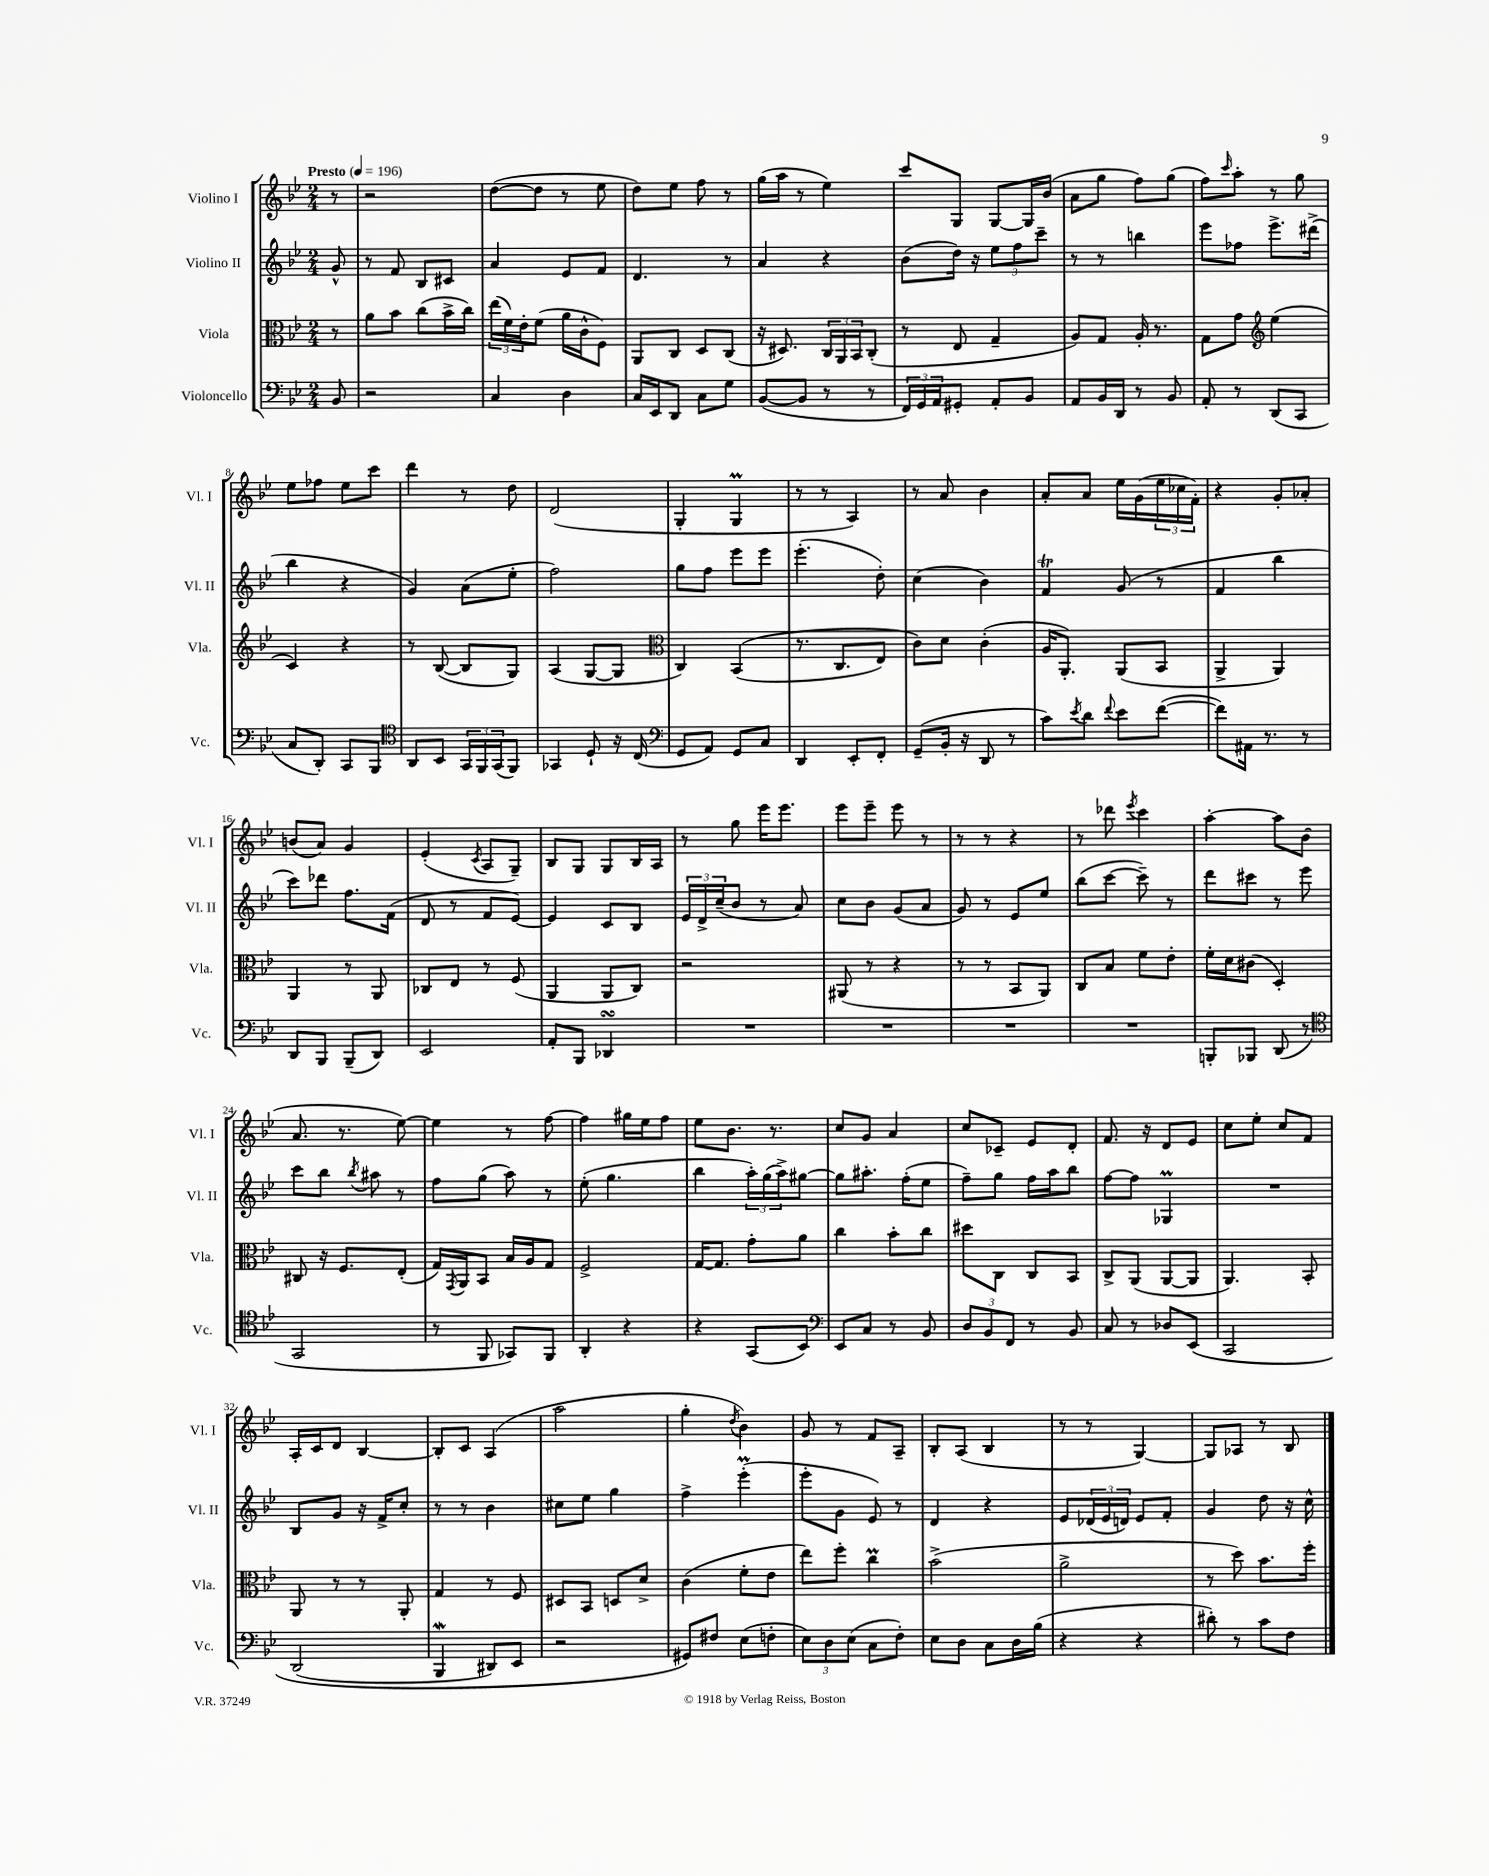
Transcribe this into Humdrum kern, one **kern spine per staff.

**kern	**kern	**kern	**kern
*part4	*part3	*part2	*part1
*staff4	*staff3	*staff2	*staff1
*I"Violoncello	*I"Viola	*I"Violino II	*I"Violino I
*I'Vc.	*I'Vla.	*I'Vl. II	*I'Vl. I
*clefF4	*clefC3	*clefG2	*clefG2
*k[b-e-]	*k[b-e-]	*k[b-e-]	*k[b-e-]
*M2/4	*M2/4	*M2/4	*M2/4
*MM196	*MM196	*MM196	*MM196
=	=	=	=
!	!	!	!LO:TX:a:B:t=Presto
8BB-/	8r	8g^^/	8r
=1	=1	=1	=1
2r	8a\L	8r	2r
.	8b-\J	8f/	.
.	(8cc\L	8B-/L	.
.	16b-^\L	8c#X/J	.
.	16cc\JJ)	.	.
=2	=2	=2	=2
4C/	(24ee-\LL	4a/	([8dd\L
.	24f\)	.	.
.	24e-'\J	.	.
.	(8f\J	.	8dd\J]
4D\	16a\LL	8e-/L	8r
.	16c^^\J	.	.
.	8F\J)	8f/J	8ee-\
=3	=3	=3	=3
16C/LL	8AA/L	4.d/	8dd\L)
16EE-/J	.	.	.
8DD/J	8C/J	.	8ee-\J
8C\L	8D/L	.	8ff\
8G\J	(8C/J	8r	8r
=4	=4	=4	=4
([8BB-/L	16r	4a/	(16gg\LL
.	8.D#X/)	.	16aa\JJ
8BB-/J]	.	.	8r
8r	24C/LL	4r	4ee-\)
.	24AA/	.	.
.	24BB-/J	.	.
8r	(8C'/J	.	.
=5	=5	=5	=5
24FF/LL)	8r	(8b-\L	8ccc/L
24GG/	.	.	.
24AA/J	.	.	.
8GG#X'/J	8E-/	16dd\Jk)	8G/J
.	.	16r	.
8AA'/L	4G~/	12ee-\L	[8G/L
.	.	12ff\	.
8BB-/J	.	.	16G/L]
.	.	12ccc~\J	.
.	.	.	(16b-/JJ
=6	=6	=6	=6
8AA/L	8A/L)	8r	8a\L
16BB-/L	8G/J	8r	8gg\J
16DD/JJ	.	.	.
8r	16A'/	4bbn\	8ff\L)
.	8.r	.	.
8BB-/	.	.	(8gg\J
=7	=7	=7	=7
8AA'/	8G\L	8eee-\L	8ff\L)
.	.	.	16qqccc/
8r	8g\J	8ff-X\J	8aa'\J
*	*clefG2	*	*
(8DD/L	(4ee-\	8.eee-^\L	8r
8CC/J	.	.	8gg\
.	.	(16ddd#X^\Jk	.
!!LO:LB:g=z
=8	=8	=8	=8
8C/L	4c/)	4bb-\	8ee-\L
8DD'/J)	.	.	8ff-X\J
8CC/L	4r	4r	8ee-\L
8BBB-/J	.	.	8ccc\J
=9	=9	=9	=9
*clefC4	*	*	*
8AA/L	8r	4g/)	4ddd\
8BB-/J	([8B-/	.	.
24GG/LL	8B-/L]	(8a\L	8r
24FF/	.	.	.
(24GG/J	.	.	.
8FF/J)	8G/J)	8ee-'\J	8dd\
=10	=10	=10	=10
4GG-X/	(4A/	2ff\)	(2d/
8D`/	[8G/L	.	.
16r	8G/J]	.	.
(16C/	.	.	.
=11	=11	=11	=11
*clefF4	*clefC3	*	*
8GG/L	4C/)	8gg\L	4G'/
8AA/J)	.	8ff\J	.
8GG/L	((4BB-/	8eee-\L	4GM/
8C/J	.	8eee-\J	.
=12	=12	=12	=12
4DD/	8.r	(4.eee-'\	8r
.	.	.	8r
.	8.C/L	.	.
8EE-'/L	.	.	4A/)
8FF'/J	8E-/J)	8dd'\)	.
=13	=13	=13	=13
(8GG~/L	8c\L)	(4cc\	8r
16BB-'/Jk	8d\J	.	8a/
16r	.	.	.
8DD/	(4c'\	4b-\)	4b-\
8r	.	.	.
=14	=14	=14	=14
8c\L)	16A/KL	4fT/	8a'/L
.	8.AA'/J)	.	.
8qe-/	.	.	.
8d\J	.	.	8a/J
8qqf/	.	.	.
8e-\L	(8AA/L	(8g/	16ee-\LL
.	.	.	(16g\
([8f\J	8BB-/J	8r	24ee-\
.	.	.	24cc-X\
.	.	.	24f'\JJ)
=15	=15	=15	=15
8f\L])	4AA^/	4f/	4r
16AA#X\Jk	.	.	.
8.r	.	.	.
.	4AA/)	4bb-\	8g'/L
8r	.	.	8a-X'/J
!!LO:LB:g=z
=16	=16	=16	=16
8DD/L	4AA/	8ccc\L)	(8bn/L
8BBB-/J	.	8ddd-X\J	8a/J)
(8BBB-~/L	8r	8.ff\L	4g/
8DD/J)	8AA/	.	.
.	.	(16f\Jk	.
=17	=17	=17	=17
2EE-/	8C-X/L	8d/	(4e-'/
.	8E-/J	8r	.
.	.	.	8qc/
.	8r	8f/L	8A/L
.	(8F/	[8e-/J)	8G~/J)
=18	=18	=18	=18
8AA'/L	4AA/	4e-/]	8B-/L
8BBB-/J	.	.	8G/J
4DD-XsSSs/	8AA/L	8c/L	8G/L
.	8C/J)	8B-/J	16B-/L
.	.	.	16A/JJ
=19	=19	=19	=19
2r	2r	24e-/LL	8r
.	.	24d^/	.
.	.	(24cc~/J	.
.	.	8b-/J	8gg\
.	.	8r	16eee-\KL
.	.	.	8.eee-\J
.	.	8a/)	.
=20	=20	=20	=20
2r	(8AA#X/	8cc\L	8eee-\L
.	8r	8b-\J	8eee-~\J
.	4r	(8g/L	8eee-\
.	.	8a/J	8r
=21	=21	=21	=21
2r	8r	8g/)	8r
.	8r	8r	8r
.	8BB-/L	8e-/L	4r
.	8AA/J)	8ee-/J	.
=22	=22	=22	=22
2r	8C/L	(8bb-\L	8r
.	8B-/J	[8ccc\J	8ddd-X\
.	.	.	8qeee-/
.	8f\L	8ccc~\])	4ccc\
.	8e-'\J	8r	.
=23	=23	=23	=23
8BBBn'/L	16f'\LL	8ddd\L	[4aa'\
.	16d\J	.	.
8BBB-X/J	(8c#X\J	8ccc#X\J	.
(8DD/	4D'/)	8r	8aa\L]
8r	.	8eee-\	(8b-\J
!!LO:LB:g=z
=24	=24	=24	=24
*clefC4	*	*	*
2GG/	8C#X/	8ccc\L	8.a/
.	16r	8bb-\J	.
.	8.F/L	.	8.r
.	.	8qbb-/	.
.	.	8aa#X\	.
.	(8E-'/J	8r	[8ee-\)
=25	=25	=25	=25
8r	16G/LL)	8ff\L	4ee-\]
.	8qGG/	.	.
.	16AA/J	.	.
8FF/	8BB-/J	(8gg\J	.
8GG-X/L)	16B-/LL	8aa\)	8r
.	16A/J	.	.
8FF/J	8G/J	8r	[8ff\
=26	=26	=26	=26
4AA'/	2F^/	(8ee-'\	4ff\]
.	.	4.gg\	.
4r	.	.	16gg#X\LL
.	.	.	16ee-\J
.	.	.	8ff\J
=27	=27	=27	=27
4r	[16G/KL	4bb-\	8ee-\L
.	8.G/J]	.	.
.	.	.	8.b-\J
(8GG/L	8g'\L	24aa'\LL)	.
.	.	(24gg\	.
.	.	.	8.r
.	.	24aa^\J)	.
8BB-/J)	8a\J	[8gg#X\J	.
=28	=28	=28	=28
*clefF4	*	*	*
8EE-/L	4cc\	8gg#\L]	8cc/L
8C/J	.	8.aa#X'\J	8g/J
8r	8b-'\L	.	4a/
.	.	(16ff'\KL	.
8BB-/	8cc\J	8ee-\J	.
=29	=29	=29	=29
12D/L	8dd#X\L	8ff~\L)	8cc/L
12BB-/	.	.	.
.	8C\J	8gg\J	8c-X~/J
12FF/J	.	.	.
8r	8C/L	16ff\LL	8e-/L
.	.	16aa\J	.
8BB-/	8BB-/J	8bb-\J	8d'/J
=30	=30	=30	=30
8C/	8C^/L	[8ff\L	8.f/
8r	(8AA/J	8ff\J]	.
.	.	.	16r
8D-X/L	[8AA/L	4G-XM/	8d/L
(8EE-/J	8AA/J]	.	8e-/J
=31	=31	=31	=31
2CC/	4.AA/)	2r	8cc\L
.	.	.	8ee-'\J
.	.	.	8cc/L
.	8BB-'/	.	8f/J
!!LO:LB:g=z
=32	=32	=32	=32
(2DD/	8AA/	8B-/L	16A'/LL
.	.	.	16c/J
.	8r	8g/J	8d/J
.	8r	16r	[4B-/
.	.	16f^/KL	.
.	8AA'/	8cc'/J	.
=33	=33	=33	=33
4BBB-w/	4G/	8r	8B-'/L]
.	.	8r	8c/J
8DD#X/L)	8r	4b-\	(4A/
8EE-/J	8F/	.	.
=34	=34	=34	=34
2r	8D#X/L	8cc#X\L	2aa\
.	8BB-/J	8ee-\J	.
.	8Dn/L	4gg\	.
.	8d^/J	.	.
=35	=35	=35	=35
8GG#X/L)	(4c\	4ff^\	4gg'\
8F#X/J	.	.	.
.	.	.	8qdd/
(8E-\L	8f'\L	(4eee-M'\	4b-\)
8Fn'\J	8e-\J	.	.
=36	=36	=36	=36
12E-\L)	8ee-\L)	8eee-'\L	8g/
12D\	.	.	.
.	8ff'\J	8g\J	8r
(12E-\J	.	.	.
8C\L	4ccM\	8e-/)	8f/L
8F'\J)	.	8r	8A~/J
=37	=37	=37	=37
8E-\L	(2b-^\	4d/	8B-'/L
8D\J	.	.	(8A/J
8C\L	.	4r	4B-/
16D\L	.	.	.
(16B-\JJ	.	.	.
=38	=38	=38	=38
4r	2a^\	8e-/L	8r
.	.	(24d-X/L	8r
.	.	24e-/	.
.	.	24dn/JJ)	.
4r	.	8e-/L	[4G/)
.	.	8f'/J	.
=39	=39	=39	=39
8d#X'\)	8r	4g/	8G/L]
8r	8dd\)	.	8A-X/J
8c\L	8.b-\L	8dd\	8r
8F\J	.	16r	8B-/
.	16ff'\Jk	16cc^^\	.
==	==	==	==
*-	*-	*-	*-
